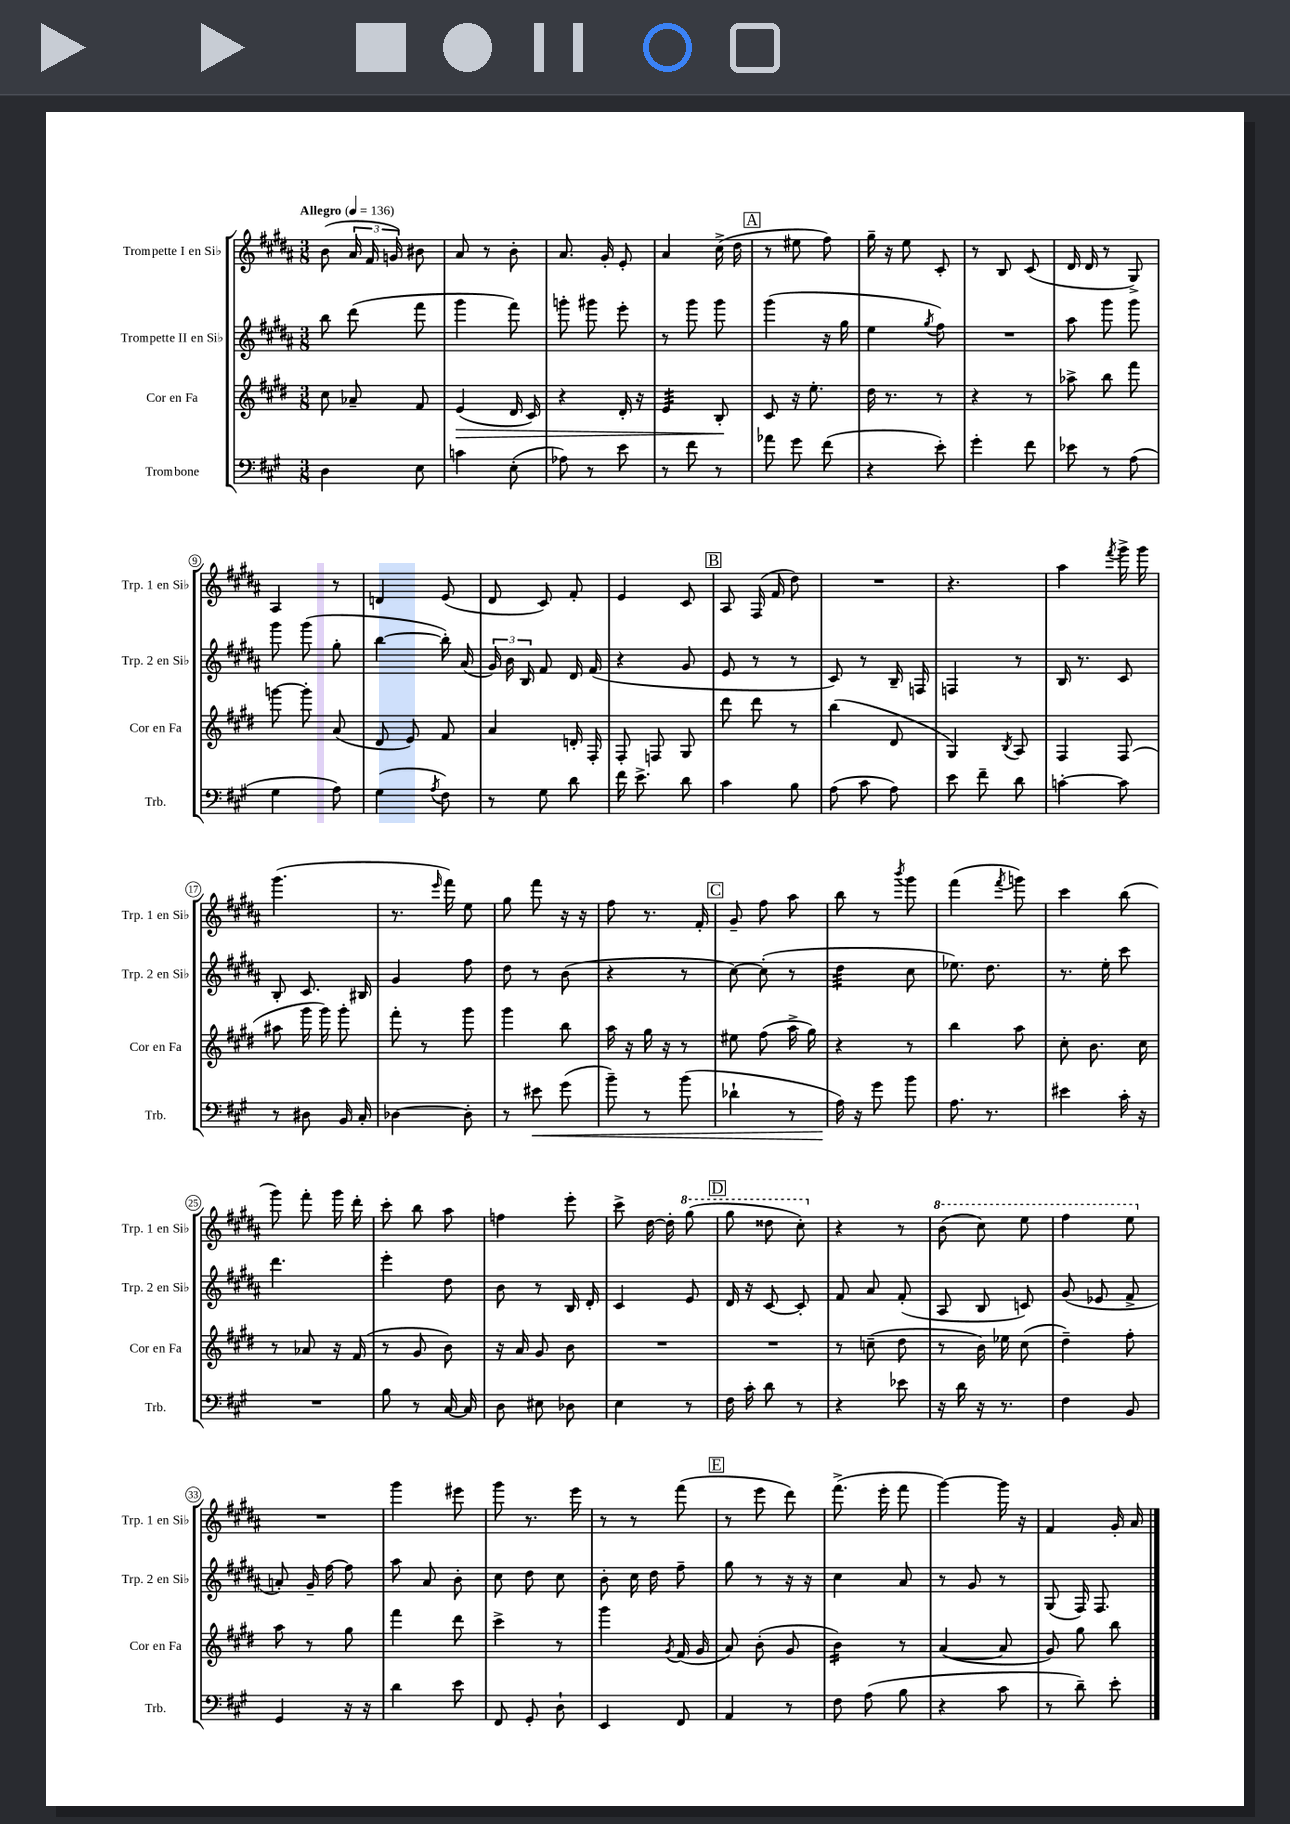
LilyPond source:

<<
\new StaffGroup <<
\new Staff = "s0" \with { instrumentName = "Trompette I en Sib" shortInstrumentName = "Trp. 1 en Sib" } {
    \clef treble \key b \major \numericTimeSignature \time 3/8 \tempo "Allegro" 4 = 136
    \autoBeamOff b'8( \tuplet 3/2 { ais'16 fis'16 g'16) } bis'8 |
    ais'8 r8 b'8-. |
    ais'8. gis'16-. e'8-. |
    ais'4 cis''16->( dis''16 |
    \mark \markup { \box "A" } r8 eis''8 fis''8) |
    gis''16-- r16 e''8 cis'8-. |
    r8 b8 cis'8( |
    dis'16 dis'16 r8 gis8->) |
    ais4 r8 |
    d'4 e'8( |
    dis'8 cis'8) fis'8-. |
    e'4 cis'8 |
    \mark \markup { \box "B" } ais8 fis16( fis'16 dis''8) |
    R4. |
    r4. |
    ais''4 \acciaccatura { fis'''8 } gis'''16-> gis'''16 |
    gis'''4.( |
    r8. \grace { e'''16 } fis'''16) e''8 |
    gis''8 fis'''8 r16 r16 |
    fis''8 r8. fis'16-. |
    \mark \markup { \box "C" } gis'8-- fis''8 ais''8 |
    b''8 r8 \acciaccatura { b'''8 } gis'''8 |
    fis'''4( \acciaccatura { fis'''8 } g'''8) |
    cis'''4 b''8( |
    gis'''8) fis'''8-. gis'''16 dis'''16-. |
    cis'''8-. b''8 ais''8 |
    f''4 e'''8-. |
    cis'''8-> dis''16~ dis''16-. \ottava #1 gis'''8( |
    \mark \markup { \box "D" } gis'''8 disis'''8 cis'''8-.) \ottava #0 |
    r4 r8 |
    \ottava #1 b''8( cis'''8) e'''8 |
    fis'''4 e'''8 \ottava #0 |
    R4. |
    gis'''4 eis'''8 |
    gis'''8 r8. e'''16 |
    r8 r8 fis'''8( |
    \mark \markup { \box "E" } r8 e'''8 dis'''8) |
    fis'''8.->( e'''16-. fis'''8 |
    gis'''4~) gis'''16 r16 |
    fis'4 gis'16-. ais'16 \bar "|." |
}
\new Staff = "s1" \with { instrumentName = "Trompette II en Sib" shortInstrumentName = "Trp. 2 en Sib" } {
    \clef treble \key b \major \numericTimeSignature \time 3/8
    \autoBeamOff b''8 dis'''8( fis'''8 |
    gis'''4 fis'''8) |
    g'''8-. gis'''8 e'''8-. |
    r8 gis'''8 gis'''8 |
    \mark \markup { \box "A" } gis'''4( r16 gis''16 |
    e''4 \acciaccatura { gis''8 } fis''8) |
    R4. |
    ais''8 gis'''8 gis'''8 |
    gis'''8 gis'''8( gis''8-. |
    b''4~ b''16-.) ais'16( |
    \tuplet 3/2 { gis'16) b'16 b16 } fis'8 dis'16 fis'16( |
    r4 gis'8 |
    \mark \markup { \box "B" } e'8 r8 r8 |
    cis'8) r8 b16-- f16 |
    f4 r8 |
    b16 r8. cis'8 |
    b8-. cis'8. bis16 |
    gis'4 fis''8 |
    dis''8 r8 b'8( |
    r4 r8 |
    \mark \markup { \box "C" } cis''8~) cis''8-.( r8 |
    dis''4:32 cis''8 |
    ees''8.) dis''8. |
    r8. e''16-. cis'''8 |
    dis'''4. |
    e'''4-. dis''8 |
    b'8 r8 b16 dis'16-. |
    cis'4 e'8 |
    \mark \markup { \box "D" } dis'16 r16 cis'8~ cis'8-. |
    fis'8 ais'8 fis'8-.( |
    ais8 b8 c'8) |
    gis'8( ees'8 fis'8-> |
    a'8-.) gis'16-- fis''16~ fis''8 |
    ais''8 ais'8 b'8-. |
    cis''8 dis''8 cis''8 |
    b'8-. cis''16 dis''16 fis''8-- |
    \mark \markup { \box "E" } gis''8 r8 r16 r16 |
    cis''4 ais'8 |
    r8 gis'8 r8 |
    gis8( fis16) fis8. \bar "|." |
}
\new Staff = "s2" \with { instrumentName = "Cor en Fa" shortInstrumentName = "Cor en Fa" } {
    \clef treble \key e \major \numericTimeSignature \time 3/8
    \autoBeamOff cis''8 aes'8-- fis'8 |
    e'4\>( dis'16 cis'16) |
    r4 dis'16-. r16 |
    e'4:32 b8-.\! |
    \mark \markup { \box "A" } cis'8 r16 e''8.-. |
    dis''16 r8. r8 |
    r4 r8 |
    aes''8-> b''8 fis'''8 |
    g'''8~ g'''8-. a'8( |
    dis'8 e'8) fis'8 |
    a'4 d'16-. fis16-. |
    fis8-. f8 gis8 |
    \mark \markup { \box "B" } dis'''8 dis'''8 r8 |
    b''4( dis'8 |
    gis4) \acciaccatura { b8 } a8 |
    fis4 fis8( |
    ais''8 gis'''16 gis'''16) gis'''8-. |
    fis'''8-. r8 gis'''8 |
    gis'''4 b''8 |
    a''16 r16 gis''16 r16 r8 |
    \mark \markup { \box "C" } eis''8 fis''8( a''16-> gis''16) |
    r4 r8 |
    b''4 a''8 |
    cis''8-. b'8. cis''16 |
    r8 aes'8 r16 fis'16( |
    r8 gis'8 b'8) |
    r16 a'16 gis'8 b'8 |
    R4. |
    \mark \markup { \box "D" } R4. |
    r8 c''8--( dis''8 |
    r8 b'16) ees''16 cis''8( |
    dis''4--) fis''8-. |
    a''8 r8 gis''8 |
    fis'''4 dis'''8 |
    cis'''4-> r8 |
    gis'''4 \acciaccatura { gis'8 } fis'16( gis'16 |
    \mark \markup { \box "E" } a'8) b'8-.( gis'8 |
    b'4:16) r8 |
    a'4~( a'8 |
    gis'8) gis''8 b''8 \bar "|." |
}
\new Staff = "s3" \with { instrumentName = "Trombone" shortInstrumentName = "Trb." } {
    \clef bass \key a \major \numericTimeSignature \time 3/8
    \autoBeamOff d4 e8 |
    c'4 e8-.( |
    aes8) r8 e'8 |
    r8 fis'8 r8 |
    \mark \markup { \box "A" } aes'8 gis'8 fis'8( |
    r4 e'8-.) |
    gis'4-. fis'8 |
    ees'8 r8 a8( |
    gis4 a8) |
    gis4( \acciaccatura { a8 } fis8) |
    r8 gis8 d'8 |
    fis'16 e'8.-> d'8 |
    \mark \markup { \box "B" } cis'4 b8 |
    a8( cis'8 a8) |
    e'8 fis'8-- d'8 |
    c'4~-. c'8 |
    r8 dis8 b,16 cis16-. |
    des4~ des8-. |
    r8 eis'8\< gis'8( |
    b'8--) r8 b'8( |
    \mark \markup { \box "C" } des'4-! r8 |
    a16\!) r16 gis'8 b'8 |
    a8. r8. |
    eis'4 cis'16-. r16 |
    R4. |
    b8 r8 cis16~ cis16 |
    d8 eis8 des8 |
    e4 r8 |
    \mark \markup { \box "D" } fis16 cis'16-. d'8 r8 |
    r4 ees'8 |
    r16 d'16 r16 r8. |
    fis4 b,8 |
    gis,4 r16 r16 |
    d'4 e'8 |
    fis,8 gis,8-. d8-! |
    e,4 fis,8 |
    \mark \markup { \box "E" } a,4 r8 |
    fis8 a8( b8 |
    r4 cis'8 |
    r8 d'8--) e'8-. \bar "|." |
}
>>
>>
\layout { \context { \Score \override BarNumber.stencil = #(make-stencil-circler 0.1 0.3 ly:text-interface::print) } }
